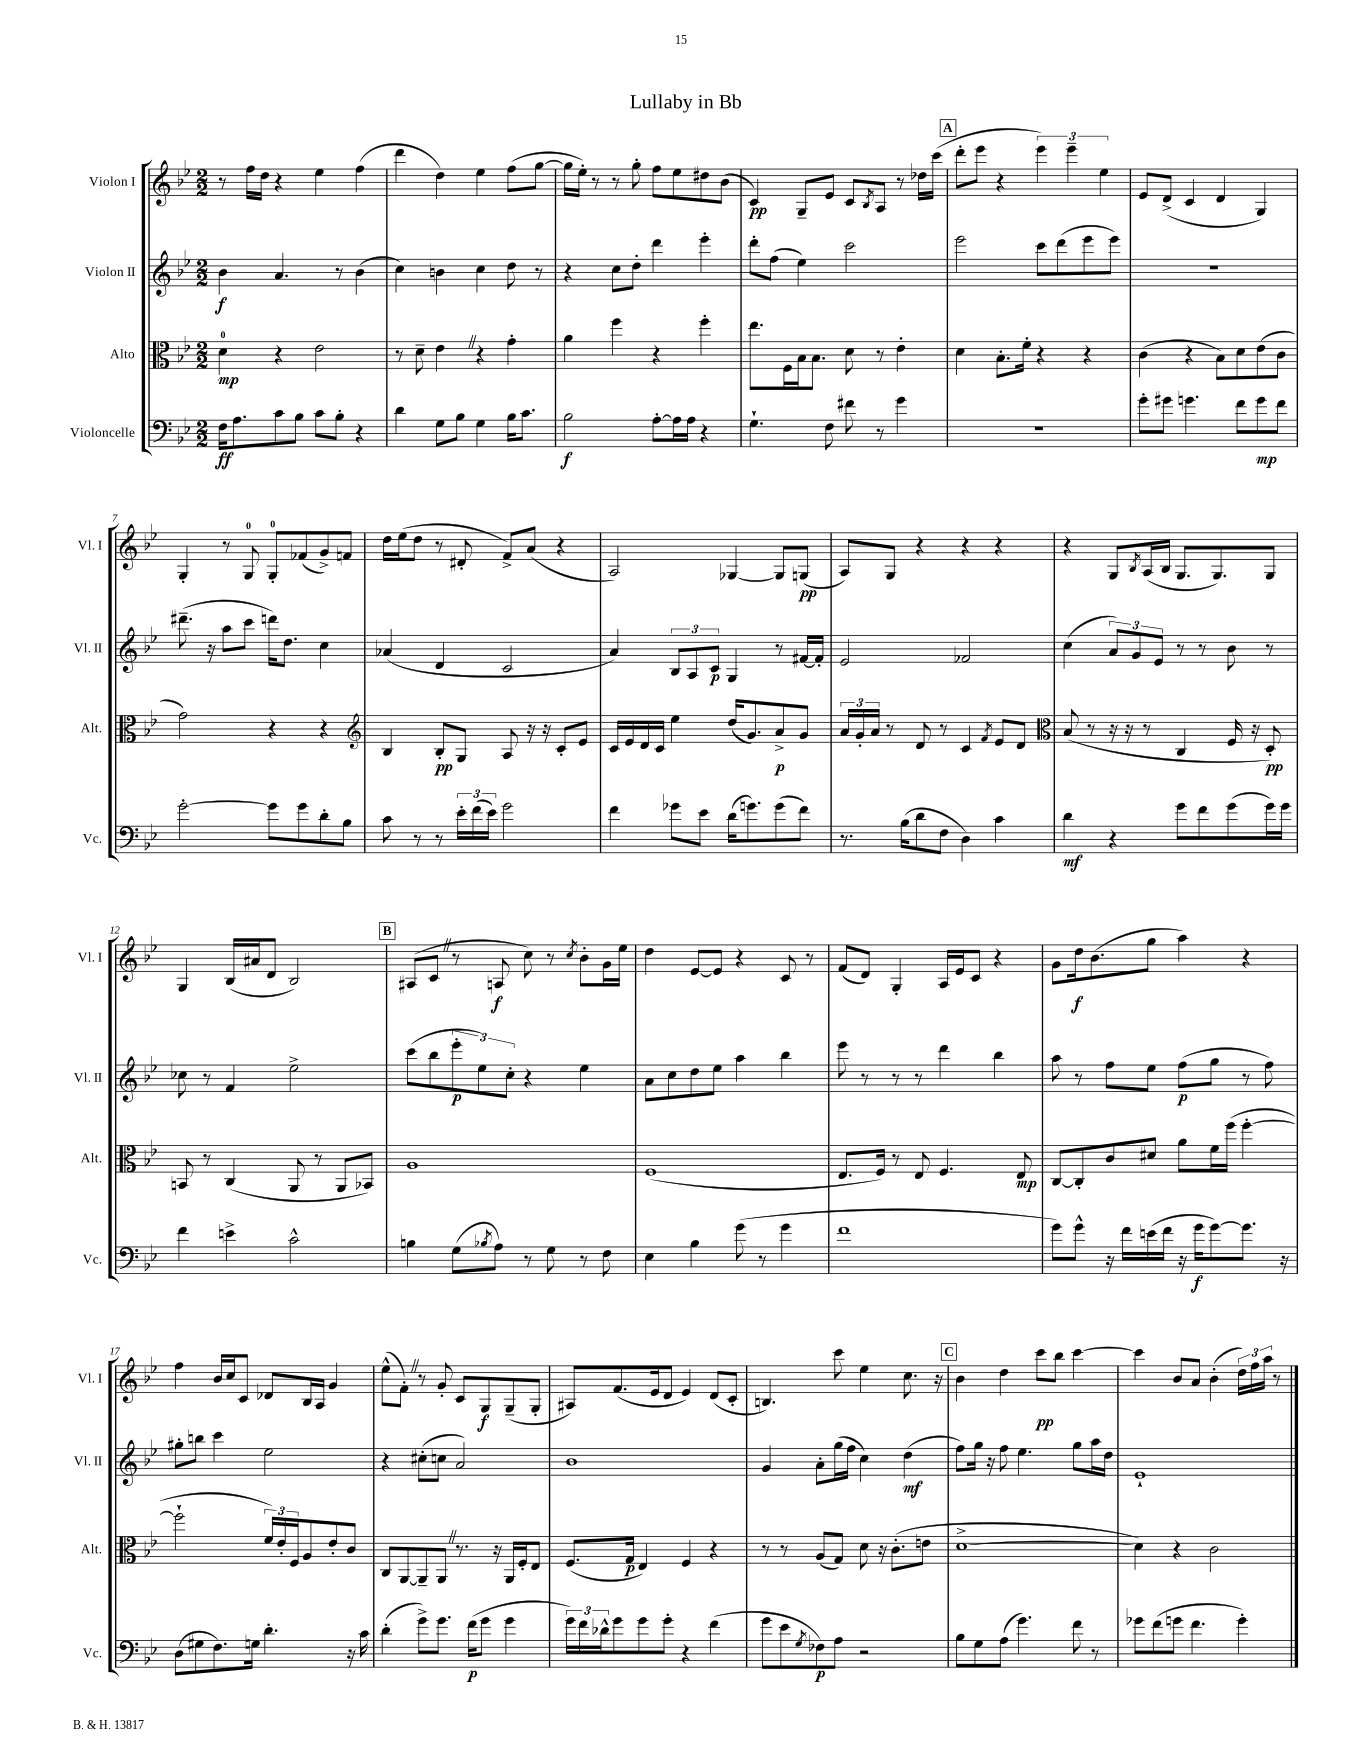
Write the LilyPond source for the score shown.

\header { title = "Lullaby in Bb" }
<<
\new StaffGroup <<
\new Staff = "s0" \with { instrumentName = "Violon I" shortInstrumentName = "Vl. I" } {
    \clef treble \key bes \major \numericTimeSignature \time 2/2
    r8 f''16 d''16 r4 ees''4 f''4( |
    d'''4 d''4) ees''4 f''8( g''8~ |
    g''16 ees''16-.) r8 r8 g''8-. f''8 ees''8 dis''8 bes'8( |
    c'4\pp) g8-- ees'8 c'8 \acciaccatura { bes8 } a8 r8 des''16 c'''16( |
    \mark \markup { \box "A" } d'''8-. ees'''8 r4 \tuplet 3/2 { ees'''4) ees'''4-- ees''4 } |
    ees'8 d'8->( c'4 d'4 g4) |
    g4-. r8 g8-0 g8-0-. fes'8( g'8->) f'8 |
    d''16 ees''16( d''8 r8 dis'8-. f'8->) a'8( r4 |
    a2) ges4~ ges8 g8\pp( |
    a8) g8 r4 r4 r4 |
    r4 g8 \acciaccatura { bes8 } a16( bes16 g8. g8.) g8 |
    g4 bes16( ais'16 d'8 bes2) |
    \mark \markup { \box "B" } ais8( c'8 \once \override BreathingSign.text = \markup { \musicglyph "scripts.caesura.straight" } \breathe r8 a8\f c''8) r8 \acciaccatura { c''8 } bes'8-. g'16 ees''16 |
    d''4 ees'8~ ees'8 r4 c'8 r8 |
    f'8( d'8) g4-. a16 ees'16 c'8 r4 |
    g'8 d''16\f bes'8.( g''8 a''4) r4 |
    f''4 bes'16 c''16 c'8 des'8 bes16 a16 g'4 |
    ees''8-^( f'8-.) \once \override BreathingSign.text = \markup { \musicglyph "scripts.caesura.straight" } \breathe r8 g'8-. c'8 g8\f g8--( g8-. |
    ais8) f'8.( ees'16 d'8 ees'4) d'8( c'8-. |
    b4.) c'''8 ees''4 c''8. r16 |
    \mark \markup { \box "C" } bes'4 d''4 c'''8\pp bes''8 c'''4~ |
    c'''4 bes'8 a'8 bes'4-.( \tuplet 3/2 { d''16) f''16 a''16 } r8 \bar "|." |
}
\new Staff = "s1" \with { instrumentName = "Violon II" shortInstrumentName = "Vl. II" } {
    \clef treble \key bes \major \numericTimeSignature \time 2/2
    bes'4\f a'4. r8 bes'4( |
    c''4) b'4 c''4 d''8 r8 |
    r4 c''8 d''8-. d'''4 ees'''4-. |
    d'''8-. f''8( ees''4) c'''2 |
    \mark \markup { \box "A" } ees'''2 c'''8 d'''8( ees'''8 ees'''8) |
    r1 |
    dis'''8.--( r16 a''8 c'''8 d'''16) d''8. c''4 |
    aes'4( d'4 c'2 |
    a'4) \tuplet 3/2 { bes8 a8 c'8\p } g4 r8 fis'16~ fis'16-. |
    ees'2 fes'2 |
    c''4( \tuplet 3/2 { a'8) g'8 ees'8 } r8 r8 bes'8 r8 |
    ces''8 r8 f'4 ees''2-> |
    \mark \markup { \box "B" } c'''8( bes''8 \tuplet 3/2 { ees'''8-.\p ees''8) c''8-. } r4 ees''4 |
    a'8 c''8 d''8 ees''8 a''4 bes''4 |
    ees'''8 r8 r8 r8 d'''4 bes''4 |
    a''8 r8 f''8 ees''8 f''8\p( g''8 r8 f''8) |
    gis''8-. b''8 c'''4 ees''2 |
    r4 cis''8-.( c''8 a'2) |
    bes'1 |
    g'4 a'8-. g''16( f''16 c''4) d''4\mf( |
    \mark \markup { \box "C" } f''8) g''16 r16 f''8 ees''4. g''8 a''16 d''16 |
    ees'1-! \bar "|." |
}
\new Staff = "s2" \with { instrumentName = "Alto" shortInstrumentName = "Alt." } {
    \clef alto \key bes \major \numericTimeSignature \time 2/2
    d'4-0\mp r4 ees'2 |
    r8 d'8-- ees'4 \once \override BreathingSign.text = \markup { \musicglyph "scripts.caesura.straight" } \breathe r4 g'4-. |
    a'4 f''4 r4 f''4-. |
    ees''8. f16 bes16 bes8. d'8 r8 ees'4-. |
    \mark \markup { \box "A" } d'4 bes8.-. f'16-. r4 r4 |
    c'4( r4 bes8) d'8 ees'8( c'8 |
    g'2) r4 r4 |
    \clef treble bes4 bes8-.\pp g8 a8 r16 r16 c'8-. ees'8 |
    c'16 ees'16 d'16 c'16 ees''4 d''16( g'8.) a'8->\p g'8 |
    \tuplet 3/2 { a'16 g'16-. a'16 } r8 d'8 r8 c'4 \acciaccatura { f'8 } ees'8 d'8 |
    \clef alto bes8( r8 r16 r16 r8 c4 f16 r16 d8-.\pp) |
    b,8 r8 c4( a,8 r8 a,8 bes,8) |
    \mark \markup { \box "B" } a1 |
    f1( |
    ees8. f16) r8 ees8 f4. ees8\mp |
    c8~ c8-. c'8 dis'8 a'8 f'16 f''16( f''4~-. |
    f''2-! \tuplet 3/2 { f'16) ees'16-. f16 } a8 ees'8-. c'8 |
    c8 a,8~ a,8-- a,8 \once \override BreathingSign.text = \markup { \musicglyph "scripts.caesura.straight" } \breathe r8. r16 a,16 f16-. ees8 |
    f8.( g16\p ees4) f4 r4 |
    r8 r8 a8( g8) d'8 r16 c'8.-.( e'8 |
    \mark \markup { \box "C" } d'1~-> |
    d'4) r4 c'2 \bar "|." |
}
\new Staff = "s3" \with { instrumentName = "Violoncelle" shortInstrumentName = "Vc." } {
    \clef bass \key bes \major \numericTimeSignature \time 2/2
    f16\ff a8. c'8 bes8 c'8 bes8-. r4 |
    d'4 g8 bes8 g4 bes16 c'8. |
    bes2\f a8~-. a16 a16 r4 |
    g4.-! f8 fis'8 r8 g'4 |
    \mark \markup { \box "A" } R1 |
    g'8-. gis'8 g'4. f'8 g'8\mp f'8 |
    g'2~-. g'8 g'8 d'8-. bes8 |
    c'8 r8 r8 \tuplet 3/2 { ees'16-. f'16( ees'16) } g'2 |
    f'4 ges'8 ees'8 d'16( g'8.) g'8( f'8) |
    r8. bes16( d'8 f8 d4) c'4 |
    d'4\mf r4 g'8 f'8 g'8( g'16) g'16 |
    f'4 e'4-> c'2-^ |
    \mark \markup { \box "B" } b4 g8( \acciaccatura { bes8 } a8) r8 g8 r8 f8 |
    ees4 bes4 g'8( r8 g'4 |
    f'1 |
    g'8) g'8-^ r16 f'16 e'16( f'16 r16 g'16\f g'8~) g'8. r16 |
    d8( gis8 f8.) g16 d'4.-. r16 c'16 |
    d'4-.( g'8->) g'8. f'16\p( g'8 g'4 |
    \tuplet 3/2 { g'16) f'16 des'16-^ } g'8 g'8 g'8-. r4 f'4( |
    g'8 ees'8 \acciaccatura { g8 } fes8\p) a8 r2 |
    \mark \markup { \box "C" } bes8 g8 a8( g'4.) f'8 r8 |
    ges'8 f'8( g'8 f'4. g'4-.) \bar "|." |
}
>>
>>
